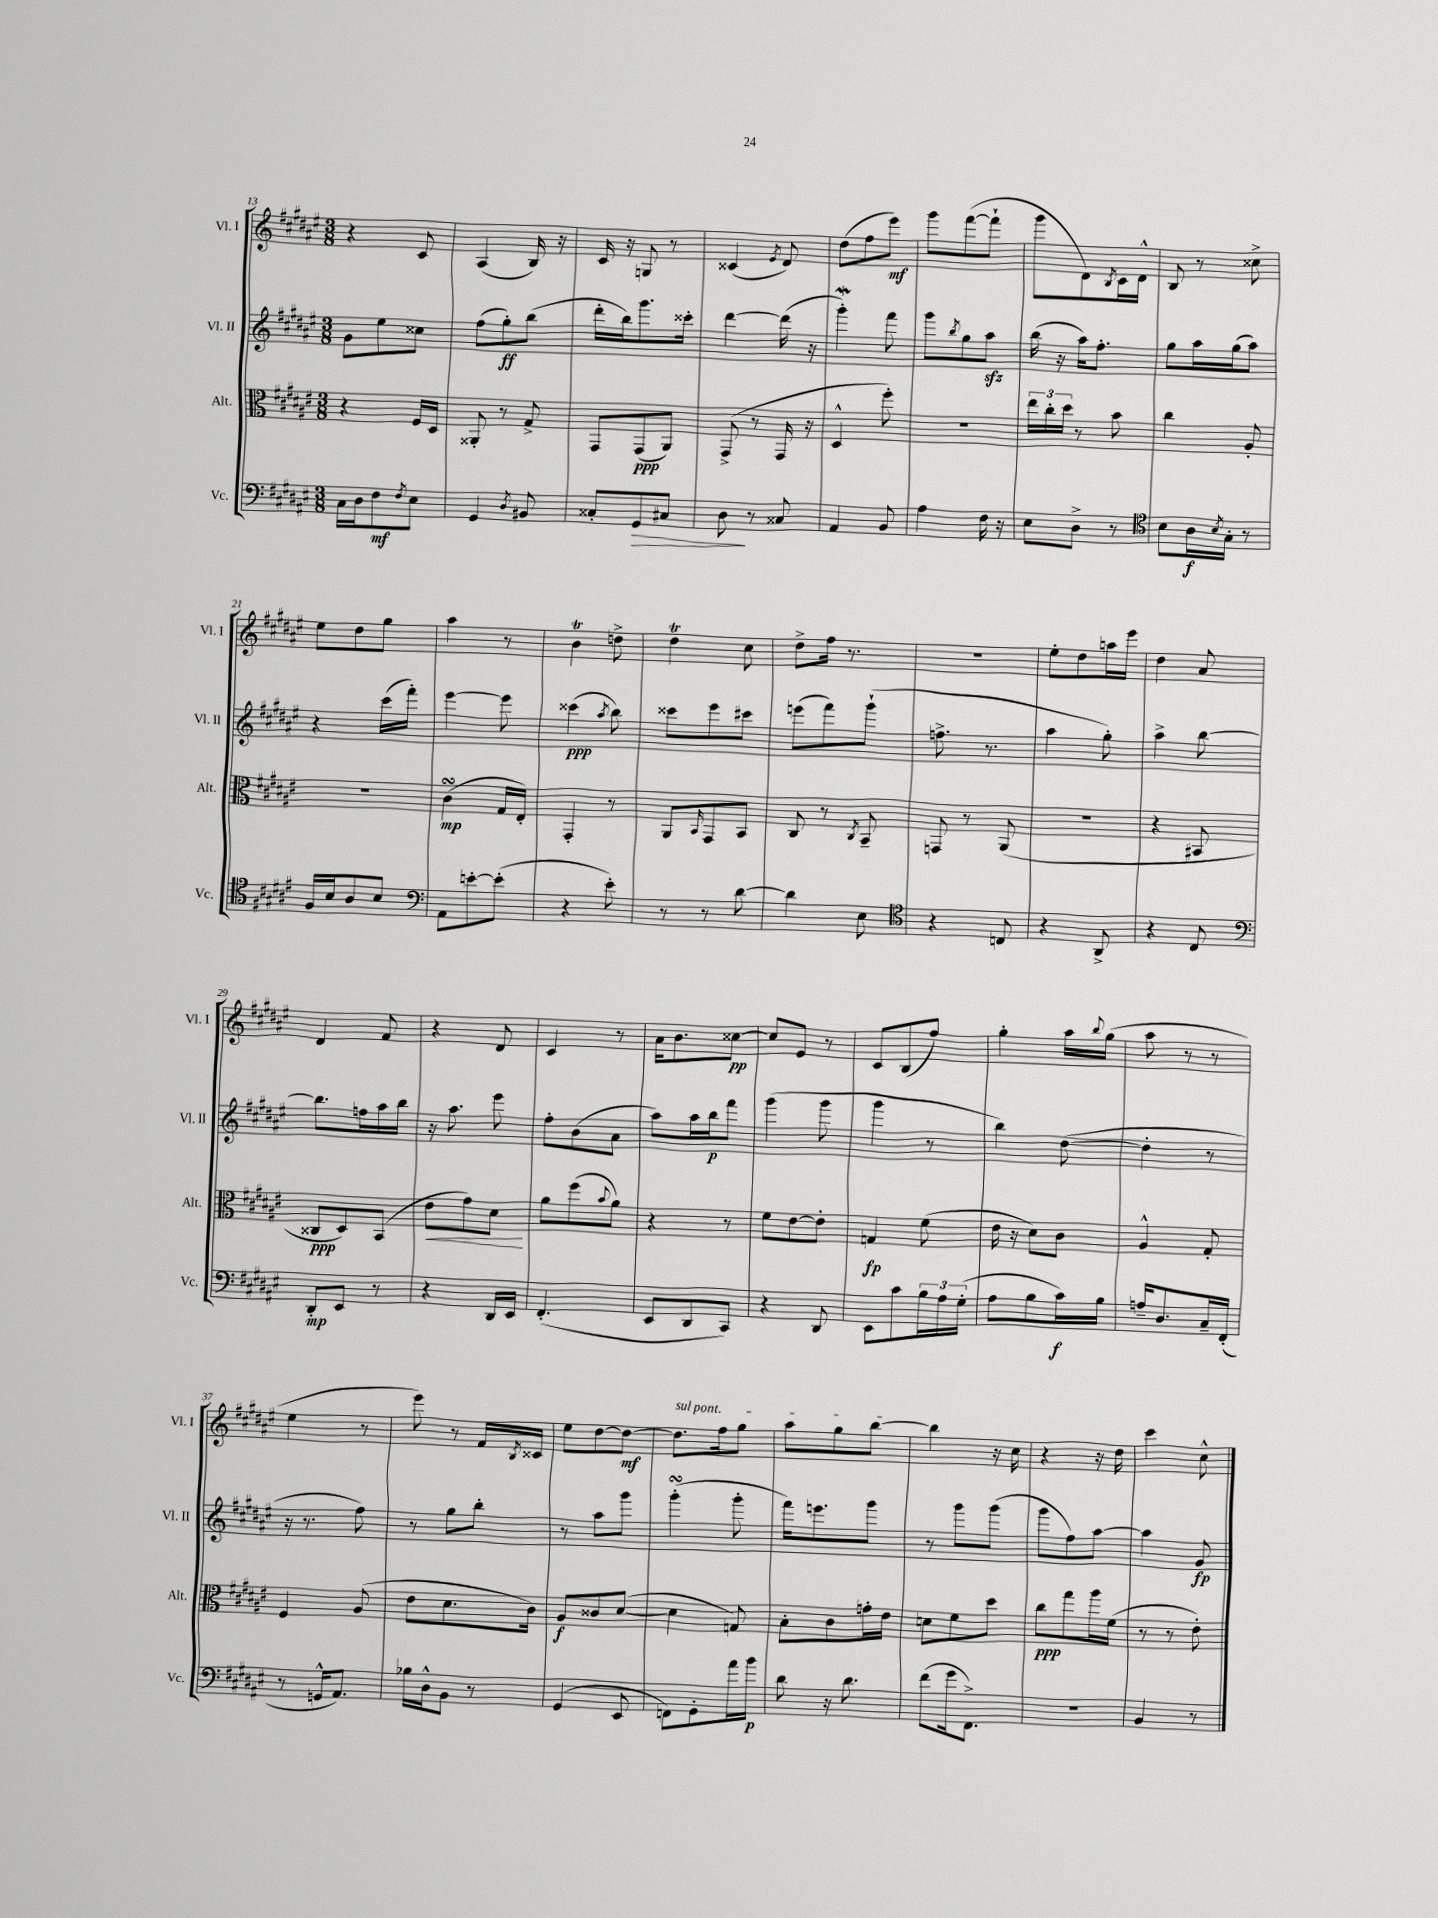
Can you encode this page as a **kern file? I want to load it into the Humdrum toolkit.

**kern	**dynam	**kern	**dynam	**kern	**dynam	**kern	**dynam
*part4	*part4	*part3	*part3	*part2	*part2	*part1	*part1
*staff4	*staff4	*staff3	*staff3	*staff2	*staff2	*staff1	*staff1
*I"Vc.	*	*I"Alt.	*	*I"Vl. II	*	*I"Vl. I	*
*I'Vc.	*	*I'Alt.	*	*I'Vl. II	*	*I'Vl. I	*
*clefF4	*	*clefC3	*	*clefG2	*	*clefG2	*
*k[f#c#g#d#a#e#]	*	*k[f#c#g#d#a#e#]	*	*k[f#c#g#d#a#e#]	*	*k[f#c#g#d#a#e#]	*
*M3/8	*	*M3/8	*	*M3/8	*	*M3/8	*
=13	=13	=13	=13	=13	=13	=13	=13
16C#\LL	.	4r	.	8g#\L	.	4r	.
16D#\J	.	.	.	.	.	.	.
8F#\	mf	.	.	8ee#\	.	.	.
8qF#/	.	.	.	.	.	.	.
8E#\J	.	16F#/LL	.	8cc##X\J	.	8c#/	.
.	.	16D#/JJ	.	.	.	.	.
=14	=14	=14	=14	=14	=14	=14	=14
4GG#/	.	8AA##X'/	.	(8ff#\L	.	(4A#/	.
.	.	8r	.	8gg#'\)	ff	.	.
8qD#/	.	.	.	.	.	.	.
8BB#X/	.	8G#^/	.	(8bb\J	.	16B/)	.
.	.	.	.	.	.	16r	.
=15	=15	=15	=15	=15	=15	=15	=15
8C##X'/L	.	8GG#/L	.	16ddd#'\LL	.	16c#/	.
.	.	.	.	16bb\J)	.	16r	.
!	!LO:HP:b	!	!	!	!	!	!
8GG#/	>	(8GG#/	ppp	8.ggg#\	.	8Gn/	.
8C#X/J	.	8AA#/J)	.	.	.	8r	.
.	.	.	.	16ccc##X'\Jk	.	.	.
=16	=16	=16	=16	=16	=16	=16	=16
8D#\	.	(8GG#^/	.	[4ddd#\	.	(4c##X/	.
8r	]	8r	.	.	.	.	.
.	.	.	.	.	.	8qe#/	.
8C##X/	.	16GG#/	.	(16ddd#\]	.	8d#/)	.
.	.	16r	.	16r	.	.	.
=17	=17	=17	=17	=17	=17	=17	=17
4AA#/	.	4D#^^/	.	4ggg#W'\)	.	(8dd#\L	.
.	.	.	.	.	.	8ff#\	.
8BB/	.	8ff#'\)	.	8fff#\	.	8eee#\J)	mf
=18	=18	=18	=18	=18	=18	=18	=18
4A#\	.	4.r	.	8ggg#\L	.	8ggg#\L	.
.	.	.	.	8qbb/	.	.	.
.	.	.	.	8gg#\	.	([8fff#\	.
16F#\	.	.	.	8aa#zz\J	.	8fff#`\J]	.
16r	.	.	.	.	.	.	.
=19	=19	=19	=19	=19	=19	=19	=19
8E#\L	.	24ee#\LL	.	(16bb\	.	8ggg#\L	.
.	.	24cc#'\	.	.	.	.	.
.	.	.	.	16r	.	.	.
.	.	24dd#\JJ	.	.	.	.	.
8D#^\J	.	8r	.	16aa#\KL)	.	8d#\)	.
.	.	.	.	8.ff#'\J	.	.	.
.	.	.	.	.	.	8qB/	.
8r	.	8b\	.	.	.	16c#\L	.
.	.	.	.	.	.	16d#^^\JJ	.
=20	=20	=20	=20	=20	=20	=20	=20
*clefC4	*	*	*	*	*	*	*
8B\L	.	4cc#\	.	8gg#\L	.	8B/	.
16A#\L	f	.	.	16aa#\L	.	8r	.
8qB/	.	.	.	.	.	.	.
16G#'\JJ	.	.	.	(16gg#\J	.	.	.
8r	.	8A#'/	.	8aa#\J)	.	8cc##X^\	.
!!LO:LB:g=z
=21	=21	=21	=21	=21	=21	=21	=21
16F#/LL	.	4.r	.	4r	.	8ee#\L	.
16B/J	.	.	.	.	.	.	.
8A#/	.	.	.	.	.	8dd#\	.
8B/J	.	.	.	(16ccc#\LL	.	8gg#\J	.
.	.	.	.	16fff#'\JJ)	.	.	.
=22	=22	=22	=22	=22	=22	=22	=22
*clefF4	*	*	*	*	*	*	*
8AA#\L	.	(4c#sSSS\	mp	[4eee#\	.	4aa#\	.
[8en'\	.	.	.	.	.	.	.
(8e'\J]	.	16G#/LL	.	8eee#\]	.	8r	.
.	.	16E#'/JJ)	.	.	.	.	.
=23	=23	=23	=23	=23	=23	=23	=23
4r	.	4GG#'/	.	(4ccc##X\	ppp	4bT\	.
.	.	.	.	8qaa#/	.	.	.
8e#'\)	.	8r	.	8bb\)	.	8ddn^\	.
=24	=24	=24	=24	=24	=24	=24	=24
8r	.	8AA#/L	.	8ccc##X\L	.	4dd#T\	.
.	.	16qqBB/	.	.	.	.	.
8r	.	8GG#/	.	8eee#\	.	.	.
[8d#\	.	8BB/J	.	8ccc#X\J	.	8cc#\	.
=25	=25	=25	=25	=25	=25	=25	=25
4d#\]	.	8C#/	.	(8eeen\L	.	8dd#^\L	.
.	.	8r	.	8fff#\)	.	16ff#\Jk	.
.	.	.	.	.	.	8.r	.
.	.	8qC#/	.	.	.	.	.
8E#\	.	8BB~/	.	(8ggg#`\J	.	.	.
=26	=26	=26	=26	=26	=26	=26	=26
*clefC4	*	*	*	*	*	*	*
4r	.	8GGn/	.	8.ffn^\	.	4.r	.
.	.	8r	.	.	.	.	.
.	.	.	.	8.r	.	.	.
8Cn/	.	(8AA#/	.	.	.	.	.
=27	=27	=27	=27	=27	=27	=27	=27
4r	.	4.r	.	4aa#\	.	8ee#'\L	.
.	.	.	.	.	.	8dd#\	.
8AA#^/	.	.	.	8gg#'\)	.	16aan\L	.
.	.	.	.	.	.	16eee#\JJ	.
=28	=28	=28	=28	=28	=28	=28	=28
4r	.	4r	.	4aa#^\	.	4dd#\	.
8C#/	.	8BB#X/	.	[8bb\	.	8a#/	.
!!LO:LB:g=z
=29	=29	=29	=29	=29	=29	=29	=29
*clefF4	*	*	*	*	*	*	*
8DD#'/L	mp	8C##X/L	ppp	8.bb\L]	.	4d#/	.
8EE#/J	.	8D#/)	.	.	.	.	.
.	.	.	.	16ffn\L	.	.	.
8r	.	(8BB/J	.	16aa#\	.	8f#/	.
.	.	.	.	16bb\JJ	.	.	.
=30	=30	=30	=30	=30	=30	=30	=30
!	!	!	!LO:HP:b	!	!	!	!
4r	.	8e#\L	<	16r	.	4r	.
.	.	.	.	8.aa#\	.	.	.
.	.	8g#\)	.	.	.	.	.
16DD#/LL	.	8d#\J	.	8eee#\	.	8d#/	.
16EE#/JJ	.	.	.	.	.	.	.
.	.	.	[	.	.	.	.
=31	=31	=31	=31	=31	=31	=31	=31
(4.FF#'/	.	8a#\L	.	8ff#'\L	.	4c#/	.
.	.	(8ff#\	.	(8b\	.	.	.
.	.	8qqb/	.	.	.	.	.
.	.	8a#\J)	.	8a#\J	.	8r	.
=32	=32	=32	=32	=32	=32	=32	=32
8EE#/L	.	4r	.	8aa#\L)	.	16a#\KL	.
.	.	.	.	.	.	8.b\	.
8DD#/	.	.	.	16aa#\L	.	.	.
.	.	.	.	16bb\J	p	.	.
8CC#/J)	.	8r	.	8fff#\J	.	[8cc##X\J	pp
=33	=33	=33	=33	=33	=33	=33	=33
4r	.	8f#\L	.	(4ggg#\	.	8cc##/L]	.
.	.	[8e#\	.	.	.	8e#/J	.
8DD#/	.	8e#'\J]	.	8ggg#\	.	8r	.
=34	=34	=34	=34	=34	=34	=34	=34
8EE#\L	.	4Gn/	fp	4ggg#\	.	8c#/L	.
8c#\	.	.	.	.	.	(8B/	.
24B\L	.	(8f#\	.	8r	.	8ff#/J)	.
24A#\	.	.	.	.	.	.	.
(24G#'\JJ	.	.	.	.	.	.	.
=35	=35	=35	=35	=35	=35	=35	=35
8A#\L	.	16e#\	.	4bb\)	.	4gg#'\	.
.	.	16r	.	.	.	.	.
8B\	.	8d#\L)	.	.	.	.	.
16c#\L)	f	8c#\J	.	([8dd#\	.	16aa#\LL	.
.	.	.	.	.	.	8qqbb/	.
16B\JJ	.	.	.	.	.	(16gg#\JJ	.
=36	=36	=36	=36	=36	=36	=36	=36
16An~/KL	.	4A#^^/	.	4dd#'\]	.	8aa#\	.
8.D#/	.	.	.	.	.	.	.
.	.	.	.	.	.	8r	.
16C#~/L	.	8G#'/	.	8r	.	8r	.
(16FF#'/JJ	.	.	.	.	.	.	.
!!LO:LB:g=z
=37	=37	=37	=37	=37	=37	=37	=37
8r	.	4F#/	.	16r	.	4ee#\	.
.	.	.	.	8.r	.	.	.
16GGn^^/KL	.	.	.	.	.	.	.
8.AA#/J)	.	.	.	.	.	.	.
.	.	(8A#/	.	8ff#\)	.	8r	.
=38	=38	=38	=38	=38	=38	=38	=38
16B-X\LL	.	8e#\L	.	8r	.	8eee#\)	.
16D#^^\J	.	.	.	.	.	.	.
8BB\J	.	8.d#\	.	8gg#\L	.	8r	.
8r	.	.	.	8bb'\J	.	16f#/LL	.
.	.	.	.	.	.	8qB/	.
.	.	16c#\Jk)	.	.	.	16c##X/JJ	.
=39	=39	=39	=39	=39	=39	=39	=39
(4GG#/	.	8A#/L	f	8r	.	8ee#\L	.
.	.	8c##X/	.	8aa#\L	.	[8dd#\	.
8EE#/	.	([8d#/J	.	8ggg#\J	.	8dd#\J_	mf
=40	=40	=40	=40	=40	=40	=40	=40
!	!	!	!	!	!	!LO:TX:a:i:t=sul pont.	!
8FFn\L)	.	4d#\]	.	(4ggg#sSSS'\	.	8.dd#\L]	.
8GG#'\	.	.	.	.	.	.	.
.	.	.	.	.	.	16ff#\k	.
16a#\L	.	8Gn/)	.	8ggg#'\	.	8gg#\J	.
16b\JJ	p	.	.	.	.	.	.
=41	=41	=41	=41	=41	=41	=41	=41
8d#\	.	8B'\L	.	16fff#\KL)	.	8aa#\L	.
.	.	.	.	8.eeen\	.	.	.
16r	.	8c#\	.	.	.	8gg#\	.
8.d#\	.	.	.	.	.	.	.
.	.	16gn'\L	.	8ggg#\J	.	[8bb\J	.
.	.	16e#\JJ	.	.	.	.	.
=42	=42	=42	=42	=42	=42	=42	=42
(8f#\L	.	8dn\L	.	8r	.	4bb\]	.
16g#\k	.	8f#\	.	8ggg#\L	.	.	.
8.FF#^\J)	.	.	.	.	.	.	.
.	.	8dd#\J	.	(8ggg#\J	.	16r	.
.	.	.	.	.	.	16cc#\	.
=43	=43	=43	=43	=43	=43	=43	=43
4.r	.	8cc#\L	ppp	8ggg#\L	.	4r	.
.	.	8gg#\	.	8ff#\)	.	.	.
.	.	16aa#\L	.	[8aa#\J	.	16r	.
.	.	(16f#\JJ	.	.	.	16dd#\	.
=44	=44	=44	=44	=44	=44	=44	=44
4BB/	.	8r	.	4aa#\]	.	4ccc#\	.
.	.	8r	.	.	.	.	.
8r	.	8e#'\)	.	8g#/	fp	8cc#^^\	.
==	==	==	==	==	==	==	==
*-	*-	*-	*-	*-	*-	*-	*-
